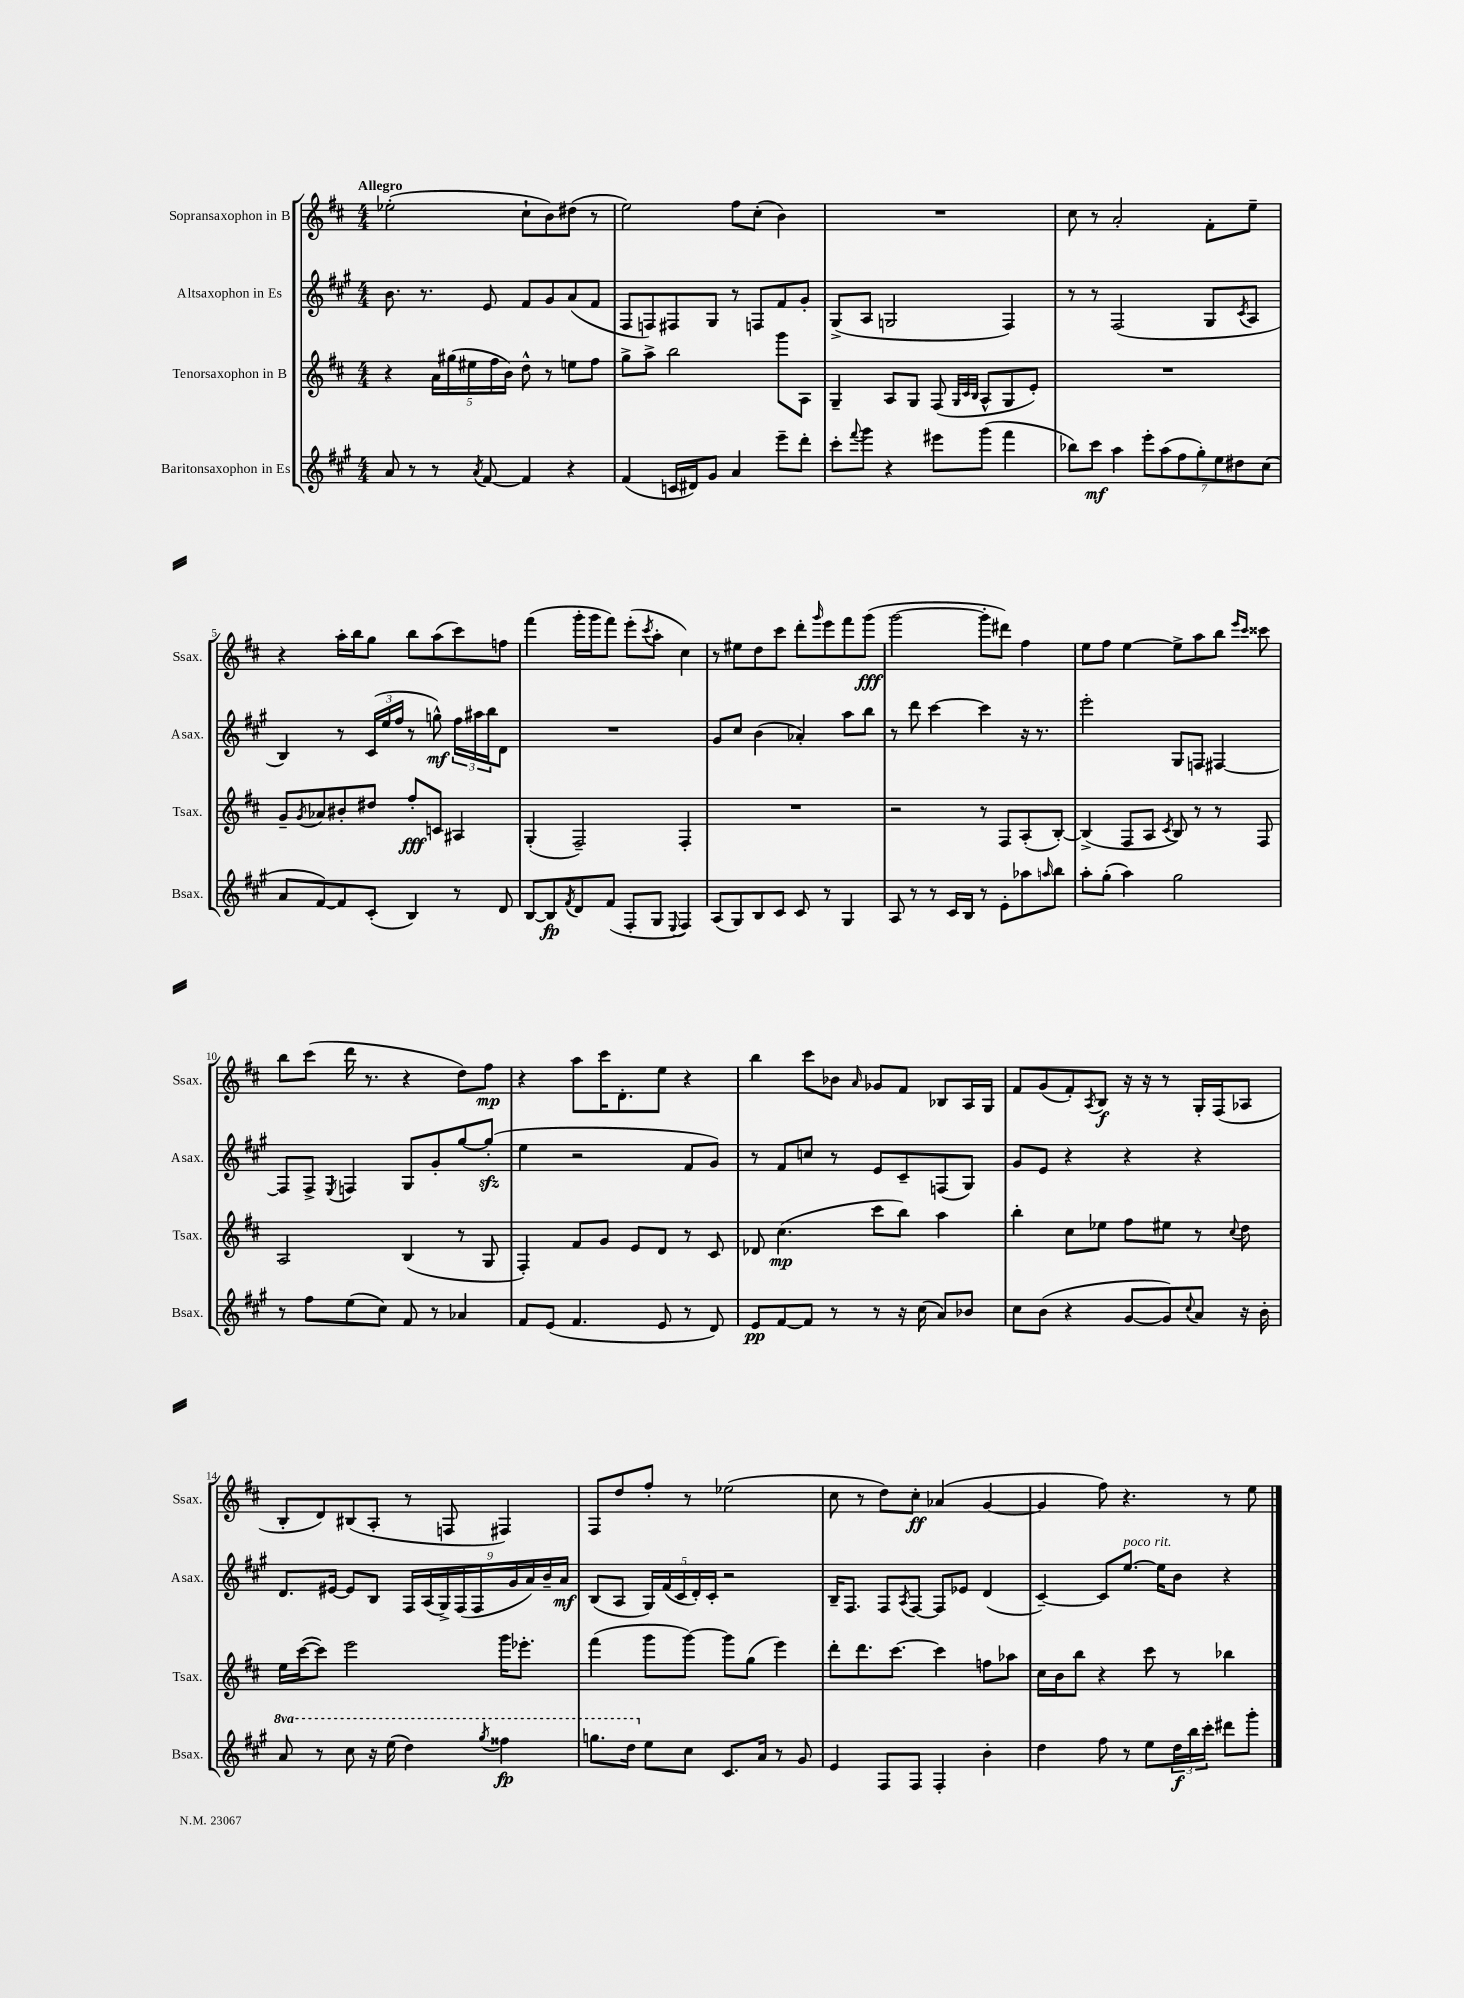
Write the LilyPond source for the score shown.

<<
\new StaffGroup <<
\new Staff = "s0" \with { instrumentName = "Sopransaxophon in B" shortInstrumentName = "Ssax." } {
    \clef treble \key d \major \numericTimeSignature \time 4/4 \tempo "Allegro"
    ees''2-.( cis''8-! b'8) dis''8( r8 |
    e''2) fis''8 cis''8-.( b'4) |
    R1 |
    cis''8 r8 a'2-. fis'8-. e''8-- |
    r4 a''16-. b''16 g''8 b''8 a''8( cis'''8) f''8 |
    fis'''4( g'''16-. g'''16 fis'''8) e'''8-.( \acciaccatura { cis'''8 } a''8-. cis''4) |
    r8 eis''8 d''8 cis'''8 d'''8-. \grace { g'''16 } e'''8 fis'''8 g'''8\fff( |
    g'''2~ g'''8-. dis'''8) fis''4 |
    e''8 fis''8 e''4~ e''8-> a''8 b''8 \grace { e'''16 cis'''16 } cisis'''8 |
    b''8 cis'''8( d'''16 r8. r4 d''8) fis''8\mp |
    r4 a''8 cis'''16 d'8.-. e''8 r4 |
    b''4 cis'''8 bes'8 \grace { a'16 } ges'8 fis'8 bes8 a16 g16 |
    fis'8 g'8( fis'8-.) \acciaccatura { a8 } b8\f r16 r16 r8 g16-. fis16( aes8 |
    b8-. d'8) bis8( a8-. r8 f8 fis4) |
    fis8 d''8 fis''8-. r8 ees''2( |
    cis''8 r8 d''8) cis''8-.\ff aes'4( g'4~ |
    g'4 fis''8) r4. r8 e''8 \bar "|." |
}
\new Staff = "s1" \with { instrumentName = "Altsaxophon in Es" shortInstrumentName = "Asax." } {
    \clef treble \key a \major \numericTimeSignature \time 4/4
    b'8. r8. e'8 fis'8 gis'8 a'8( fis'8 |
    fis8 f8) fis8 gis8 r8 f8 fis'8 gis'8-. |
    gis8->( a8 g2 fis4) |
    r8 r8 fis2( gis8 \acciaccatura { cis'8 } a8 |
    b4) r8 \tuplet 3/2 { cis'16( e''16 fis''16 } r8 g''8-^\mf) \tuplet 3/2 { fis''16 ais''16 b''16 } d'8 |
    R1 |
    gis'8 cis''8 b'4( aes'4-.) a''8 b''8 |
    r8 d'''8 cis'''4~ cis'''4 r16 r8. |
    e'''2-. gis8 f8 fis4~ |
    fis8 fis8-> \acciaccatura { e8 } f4 gis8 gis'8-. gis''8~ gis''8-.\sfz( |
    e''4 r2 fis'8 gis'8) |
    r8 fis'8 c''8 r8 e'8 cis'8-- f8( gis8) |
    gis'8 e'8 r4 r4 r4 |
    d'8. eis'16~ eis'8 b8 \tuplet 9/8 { fis16 a16( gis16->) fis16( fis16 gis'16 a'16) b'16-- a'16\mf } |
    b8( a8 \tuplet 5/4 { gis16) fis'16( cis'16 d'16-.) cis'16-. } r2 |
    b16-- fis8. fis8 \acciaccatura { a8 } fis8~ fis8 ees'8 d'4( |
    cis'4~--) cis'8 e''8.~^\markup { \italic "poco rit." } e''16 b'8 r4 \bar "|." |
}
\new Staff = "s2" \with { instrumentName = "Tenorsaxophon in B" shortInstrumentName = "Tsax." } {
    \clef treble \key d \major \numericTimeSignature \time 4/4
    r4 \tuplet 5/4 { a'16 gis''16( eis''16 fis''16 b'16) } d''8-^ r8 e''8 fis''8 |
    g''8-> a''8-> b''2 g'''8 a8 |
    g4-- a8 g8 fis8( \grace { g32 cis'32 b32 } a8-^ g8 e'8-.) |
    R1 |
    g'8-- \acciaccatura { g'8 } aes'8 bis'8-. dis''8 fis''8-.\fff c'8 ais4 |
    g4-.( fis2--) fis4-. |
    R1 |
    r2 r8 fis8 a8-.( b8~-.) |
    b4->( fis8 a8 \acciaccatura { cis'8 } b8) r8 r8 fis8 |
    a2 b4( r8 g8 |
    fis4-.) fis'8 g'8 e'8 d'8 r8 cis'8 |
    des'8 cis''4.\mp( cis'''8 b''8) a''4 |
    b''4-. cis''8 ees''8 fis''8 eis''8 r8 \appoggiatura { cis''8 } d''8 |
    e''16 cis'''16~( cis'''8) e'''2 g'''16 ees'''8.-. |
    fis'''4( g'''8 g'''8~) g'''8 g''8( e'''4) |
    d'''8-. d'''8. cis'''8.~ cis'''4 f''8 aes''8 |
    cis''16 b'16 b''8 r4 cis'''8 r8 bes''4 \bar "|." |
}
\new Staff = "s3" \with { instrumentName = "Baritonsaxophon in Es" shortInstrumentName = "Bsax." } {
    \clef treble \key a \major \numericTimeSignature \time 4/4 \set Staff.ottavationMarkups = #ottavation-simple-ordinals
    a'8 r8 r8 \acciaccatura { a'8 } fis'8~ fis'4 r4 |
    fis'4( c'16 dis'16) gis'8 a'4 e'''8-- d'''8-. |
    cis'''8-. \appoggiatura { fis'''8 } gis'''8 r4 eis'''8 gis'''8( fis'''4 |
    bes''8) cis'''8\mf a''4 \tuplet 7/4 { e'''8-. a''8( fis''8 gis''8-.) e''8 dis''8 cis''8( } |
    a'8 fis'8~) fis'8 cis'8-.( b4) r8 d'8 |
    b8~ b8\fp \acciaccatura { fis'8 } d'8 fis'8( fis8-. gis8 \appoggiatura { e8 } fis4) |
    a8( gis8) b8 cis'8 cis'8 r8 gis4 |
    a8 r8 r8 cis'16 b16 r8 e'8-. aes''8 \grace { a''16 } b''8 |
    a''8-. gis''8-.( a''4) gis''2 |
    r8 fis''8 e''8( cis''8) fis'8 r8 aes'4 |
    fis'8 e'8( fis'4. e'8 r8 d'8) |
    e'8\pp fis'8~ fis'8 r8 r8 r16 cis''16( a'8) bes'8 |
    cis''8 b'8( r4 gis'8~ gis'8) \appoggiatura { cis''8 } a'8 r16 b'16-. |
    \ottava #1 a''8 r8 cis'''8 r16 e'''16( d'''4) \acciaccatura { gis'''8 } fisis'''4\fp |
    g'''8. d'''16 \ottava #0 e''8 cis''8 cis'8. a'16 r8 gis'8 |
    e'4 fis8 fis8 fis4-. b'4-. |
    d''4 fis''8 r8 e''8 \tuplet 3/2 { d''16\f b''16 cis'''16-. } dis'''8 gis'''8-. \bar "|." |
}
>>
>>
